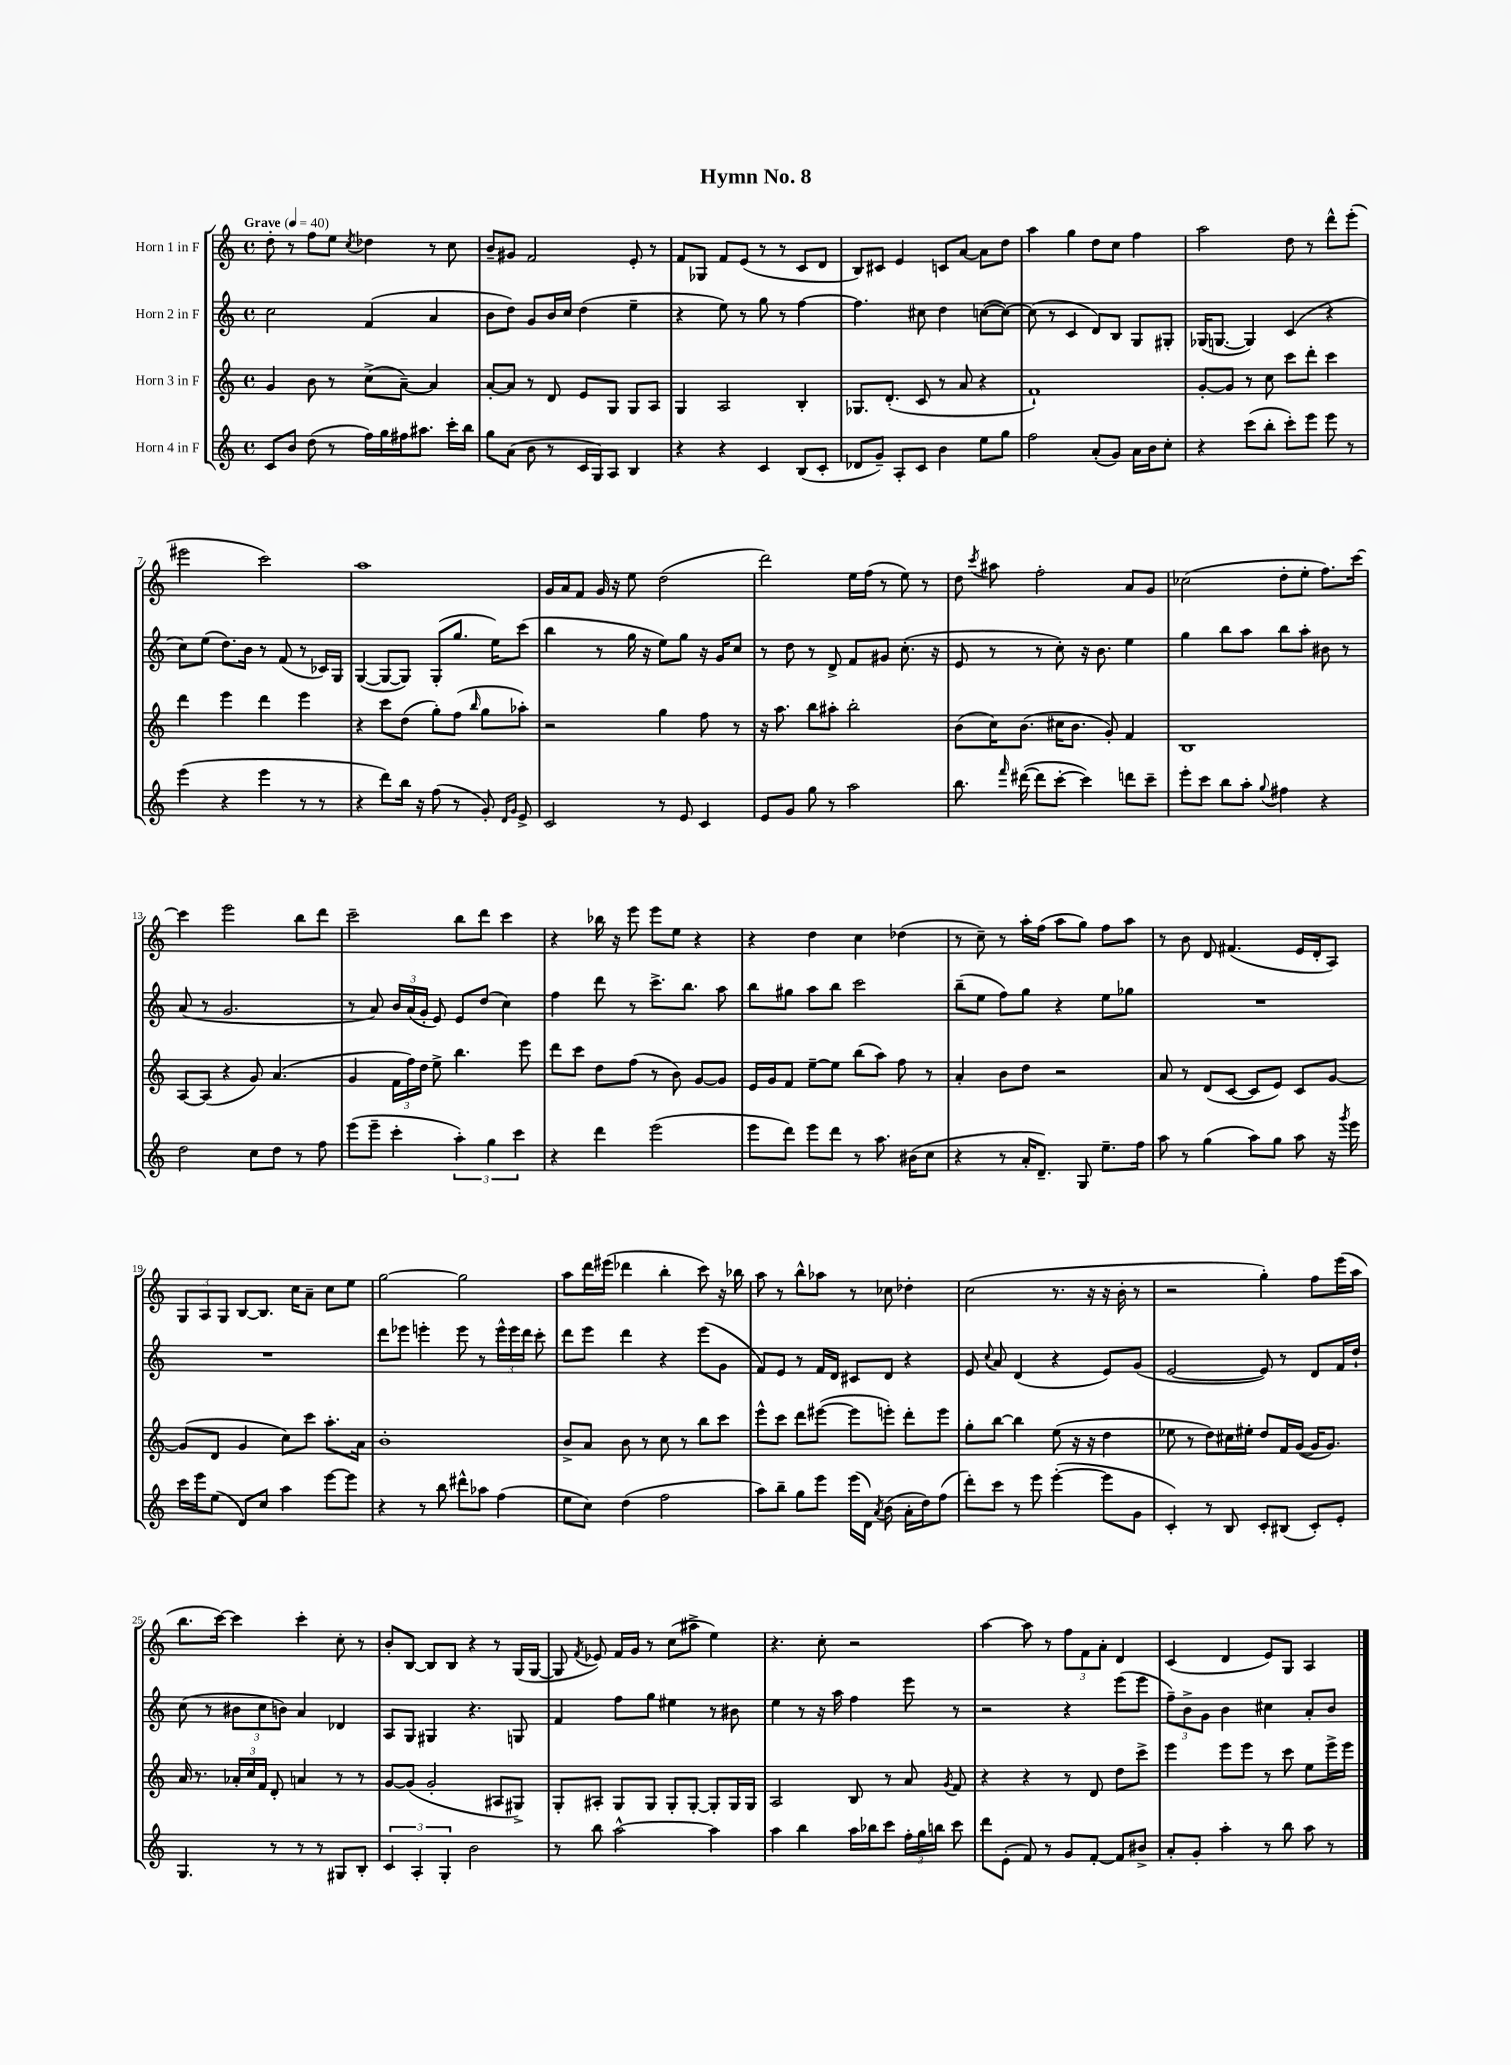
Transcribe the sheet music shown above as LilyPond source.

\header { title = "Hymn No. 8" }
<<
\new StaffGroup <<
\new Staff = "s0" \with { instrumentName = "Horn 1 in F" } {
    \clef treble \key c \major \defaultTimeSignature \time 4/4 \tempo "Grave" 4 = 40
    \autoBeamOff d''8-. r8 f''8[ e''8] \acciaccatura { c''8 } des''4 r8 c''8 |
    b'8[-- gis'8] f'2 e'8-. r8 |
    f'8[ ges8] f'8[ e'8]( r8 r8 c'8[ d'8] |
    b8[) cis'8] e'4 c'8[ a'8]~ a'8[ d''8] |
    a''4 g''4 d''8[ c''8] f''4 |
    a''2 d''8 r8 d'''8[-^ e'''8]-.( |
    eis'''2 c'''2) |
    a''1 |
    g'16[ a'16 f'8] g'16 r16 e''8 d''2( |
    d'''2) e''16[ f''16]( r8 e''8) r8 |
    d''8 \acciaccatura { c'''8 } ais''8 f''2-. a'8[ g'8] |
    ces''2( d''8[-. e''8]-. f''8.[) c'''16]~ |
    c'''4 e'''2 b''8[ d'''8] |
    c'''2-- b''8[ d'''8] c'''4 |
    r4 bes''16 r16 e'''8 e'''8[ e''8] r4 |
    r4 d''4 c''4 des''4( |
    r8 c''8--) r8 a''16[-. f''16]( a''8[ g''8]) f''8[ a''8] |
    r8 b'8 d'8 fis'4.( e'16[ d'16-. a8]) |
    \tuplet 3/2 { g8[ a8 g8] } b8[~ b8.] c''16[ a'8]-- c''8[ e''8] |
    g''2~ g''2 |
    a''8[ d'''16 eis'''16]( des'''4 b''4-. c'''8) r16 bes''16 |
    a''8 r8 b''8[-^ aes''8] r8 ces''8 des''4-. |
    c''2( r8. r16 r16 b'16-. r8 |
    r2 g''4-.) f''8[ e'''16( a''16] |
    b''8.[ c'''16]~) c'''4 c'''4-. c''8-. r8 |
    b'8[-. b8]~ b8[ b8] r4 r8 g16[( g16]~ |
    g8 \acciaccatura { f'8 } ees'8) f'16[ g'16] r8 c''8[( ais''8]-> e''4) |
    r4. c''8-. r2 |
    a''4~ a''8 r8 \tuplet 3/2 { f''8[ f'8 a'8]-. } d'4 |
    c'4( d'4 e'8[) g8] a4 \bar "|." |
}
\new Staff = "s1" \with { instrumentName = "Horn 2 in F" } {
    \clef treble \key c \major \defaultTimeSignature \time 4/4
    \autoBeamOff c''2 f'4( a'4 |
    b'8[ d''8]) g'8[ b'16 c''16] d''4( e''4-- |
    r4 e''8) r8 g''8 r8 f''4~ |
    f''4. cis''8 d''4 c''8[~( c''8]~) |
    c''8( r8 c'4 d'8[) b8] g8[ gis8]-. |
    ges16[( g8.]~ g4) c'4( r4 |
    c''8[) e''8]( d''8.[) b'16] r8 f'8( r8 ces'16[) g16] |
    g4~( g8[~ g8]) g8[-.( g''8.] e''16[) c'''8]( |
    b''4 r8 g''16 r16 e''8[) g''8] r16 g'16[ c''8] |
    r8 d''8 r8 d'8-> f'8[ gis'8] c''8.-.( r16 |
    e'8 r8 r8 c''8-.) r16 b'8. e''4 |
    g''4 b''8[ a''8] b''8[ a''8]-. bis'8 r8 |
    a'8( r8 g'2. |
    r8 a'8) \tuplet 3/2 { b'16[ a'16( g'16]-. } e'8) e'8[ d''8]( c''4) |
    f''4 d'''8 r8 c'''8.[-> b''8.] a''8 |
    b''8[ gis''8] a''8[ b''8] c'''2 |
    b''8[--( e''8] f''8[) g''8] r4 e''8[ ges''8] |
    R1 |
    R1 |
    d'''8[ ees'''8] e'''4-. e'''8 r8 \tuplet 3/2 { e'''16[-^ e'''16 d'''16] } c'''8-. |
    d'''8[ e'''8] d'''4 r4 e'''8[( g'8] |
    f'8[) e'8] r8 f'16[ d'16] cis'8[ d'8] r4 |
    e'8 \appoggiatura { c''8 } a'8 d'4( r4 e'8[) g'8]( |
    e'2~ e'8) r8 d'8[ f'16 d''16]-! |
    c''8( r8 \tuplet 3/2 { bis'8[ c''8 b'8]) } a'4 des'4 |
    a8[ g8] gis4 r4. g8 |
    f'4 f''8[ g''8] eis''4 r8 bis'8 |
    e''4 r8 r16 a''16 f''4 e'''8 r8 |
    r2 r4 e'''8[( e'''8] |
    \tuplet 3/2 { f''8[--) b'8-> g'8] } b'4 cis''4 a'8[-. b'8] \bar "|." |
}
\new Staff = "s2" \with { instrumentName = "Horn 3 in F" } {
    \clef treble \key c \major \defaultTimeSignature \time 4/4
    \autoBeamOff g'4 b'8 r8 c''8[->( a'8]~--) a'4 |
    a'8[~-. a'8] r8 d'8 e'8[ g8] g8[ a8] |
    g4 a2 b4-. |
    ges8.[ d'8.]-.( c'8 r8 a'8 r4 |
    f'1-!) |
    g'8[~-. g'8] r8 c''8 c'''8[ d'''8]-. c'''4 |
    d'''4 e'''4 d'''4 e'''4 |
    r4 c'''8[ d''8]( g''8[-.) f''8]( \grace { b''16 } g''8[ aes''8]-.) |
    r2 g''4 f''8 r8 |
    r16 a''8. b''8[ ais''8]-. b''2-. |
    b'8[( c''16) b'8.]( cis''16[ b'8.] g'8-.) f'4 |
    b1 |
    a8[~ a8]( r4 g'8) a'4.( |
    g'4 \tuplet 3/2 { f'16[ f''16) d''16] } e''8-> b''4. e'''8 |
    d'''8[ c'''8] d''8[ f''8]( r8 b'8) g'8[~ g'8] |
    e'16[ g'16 f'8] e''8[~-- e''8] b''8[( a''8]) f''8 r8 |
    a'4-. b'8[ d''8] r2 |
    a'8 r8 d'8[( c'8]~ c'8[ e'8]) c'8[ g'8]~ |
    g'8[( d'8] g'4 c''8[) c'''8] a''8.[-. a'16] |
    b'1-. |
    b'8[-> a'8] b'8 r8 c''8 r8 b''8[ c'''8] |
    e'''8[-^ c'''8] d'''8[ eis'''8]~( eis'''8[ e'''8]-.) d'''8[-. e'''8] |
    g''8[-. b''8]~ b''4 e''8( r16 r16 d''4 |
    ees''8 r8 d''8[) cis''16 eis''16]-. d''8[ f'16 g'16]~( g'16[ g'8.]) |
    a'16 r8. \tuplet 3/2 { aes'16[-. c''16 f'16] } d'8-. a'4 r8 r8 |
    g'8[~ g'8]( g'2-. ais8[ gis8]->) |
    g8[-. ais8]-. g8[ g8] g8[-. g8]~-. g8[-. g16 g16] |
    a2 b8 r8 a'8 \acciaccatura { g'8 } f'8 |
    r4 r4 r8 d'8 d''8[ c'''8]-> |
    e'''4 e'''8[ e'''8] r8 c'''8 e''8[ e'''16-> e'''16] \bar "|." |
}
\new Staff = "s3" \with { instrumentName = "Horn 4 in F" } {
    \clef treble \key c \major \defaultTimeSignature \time 4/4
    \autoBeamOff c'8[ b'8] d''8( r8 f''16[) g''16 fis''16 ais''8.] c'''16[-. b''16] |
    g''8[ a'8]( b'8 r8 c'16[ g16) a8] b4 |
    r4 r4 c'4 b8[( c'8]-. |
    des'8[ g'8]--) a8[-. c'8] b'4 e''8[ g''8] |
    f''2 a'8[-.( g'8]) a'16[ b'16 c''8]-. |
    r4 c'''8[( b''8]-. c'''8[-.) e'''8] e'''8 r8 |
    e'''4( r4 e'''4 r8 r8 |
    r4 d'''8[) b''16] r16 f''8( r8 g'8-.) \grace { d'16[ g'16] } e'8-> |
    c'2 r8 e'8 c'4 |
    e'8[ g'8] g''8 r8 a''2 |
    b''8. \grace { f'''16 } dis'''16~( dis'''8[ c'''8]~-. c'''4) d'''8[ c'''8]-- |
    e'''8[-. c'''8] b''8[ a''8]-. \appoggiatura { g''8 } fis''4 r4 |
    d''2 c''8[ d''8] r8 f''8 |
    e'''8[( e'''8]-- c'''4-. \tuplet 3/2 { a''4-.) g''4 c'''4 } |
    r4 d'''4 e'''2( |
    e'''8[ d'''8]) e'''8[ d'''8] r8 a''8. bis'16[( c''8] |
    r4 r8 a'16[-. d'8.]--) g8 e''8.[-- f''16] |
    a''8 r8 g''4( a''8[) g''8] a''8 r16 \acciaccatura { g'''8 } e'''16 |
    c'''16[ e'''16 e''8]( d'8[) c''8] a''4 e'''8[~ e'''8] |
    r4 r8 b''8 dis'''8[-^ aes''8] f''4( |
    e''8[ c''8]) d''4( f''2 |
    a''8[) b''8]-- g''8[ e'''8] e'''16[( d'16]) \acciaccatura { a'8 } b'8( a'16[-. d''16) f''8]( |
    d'''8[-.) c'''8] r8 e'''8 e'''4~-.( e'''8[ g'8] |
    c'4-.) r8 b8 c'8[-. bis8]( c'8[-.) e'8]-. |
    g4. r8 r8 r8 gis8[ b8]-. |
    \tuplet 3/2 { c'4 a4-. g4-. } b'2 |
    r8 b''8 a''2~-^ a''4 |
    a''4 b''4 a''16[ bes''16 c'''8] \tuplet 3/2 { f''16[-. g''16 b''16] } c'''8 |
    d'''8[ e'8]-.( f'8) r8 g'8[ f'8]~-. f'8[ bis'8]-> |
    a'8[-. g'8]-. a''4-. r8 b''8 a''8 r8 \bar "|." |
}
>>
>>
